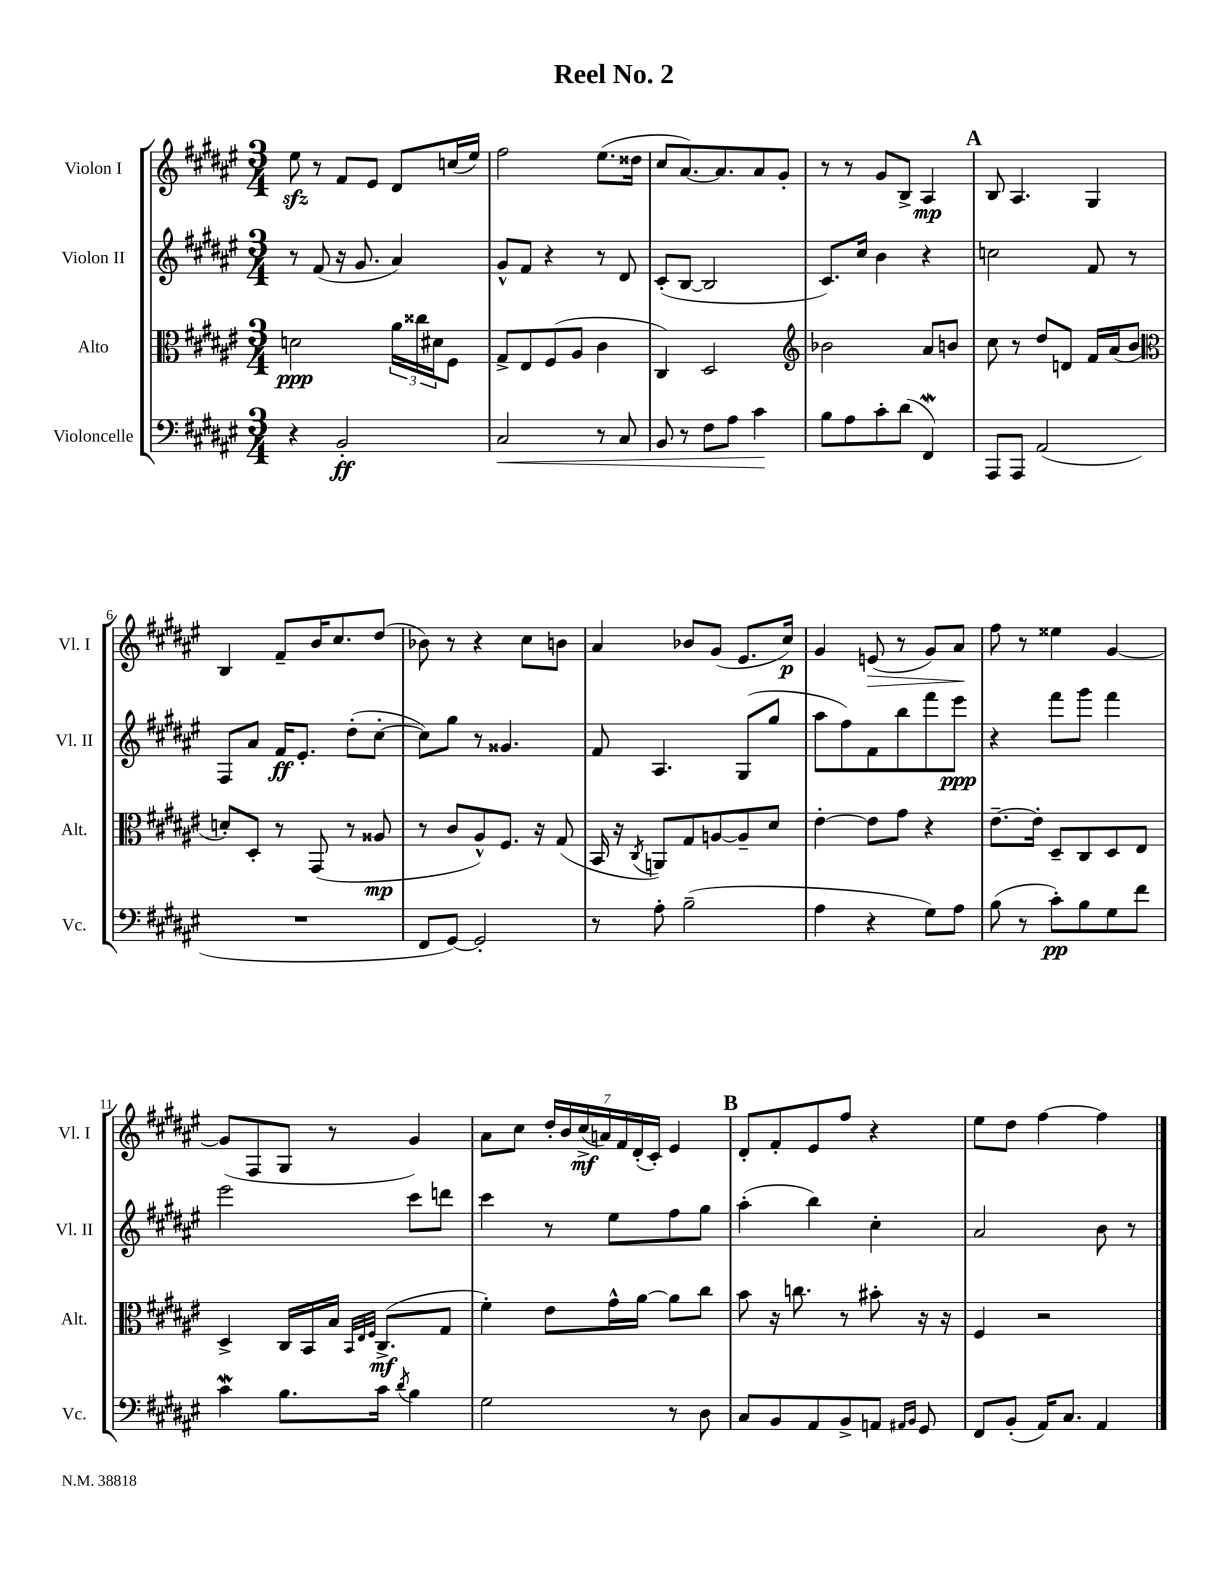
\header { title = "Reel No. 2" }
<<
\new StaffGroup <<
\new Staff = "s0" \with { instrumentName = "Violon I" shortInstrumentName = "Vl. I" } {
    \clef treble \key fis \major \numericTimeSignature \time 3/4
    eis''8\sfz r8 fis'8 eis'8 dis'8 c''16( eis''16) |
    fis''2 eis''8.( disis''16 |
    cis''8 ais'8.~) ais'8. ais'8 gis'8-. |
    r8 r8 gis'8 b8-> ais4\mp |
    \mark \markup { \bold "A" } b8 ais4. gis4 |
    b4 fis'8-- b'16 cis''8. dis''8( |
    bes'8) r8 r4 cis''8 b'8 |
    ais'4 bes'8 gis'8( eis'8. cis''16\p) |
    gis'4 e'8\>( r8 gis'8) ais'8\! |
    fis''8 r8 eisis''4 gis'4~ |
    gis'8( fis8 gis8 r8 gis'4) |
    ais'8 cis''8 \tuplet 7/4 { dis''16-. b'16 cis''16->\mf( a'16) fis'16 dis'16-.( cis'16-.) } eis'4 |
    \mark \markup { \bold "B" } dis'8-. fis'8-. eis'8 fis''8 r4 |
    eis''8 dis''8 fis''4~ fis''4 \bar "|." |
}
\new Staff = "s1" \with { instrumentName = "Violon II" shortInstrumentName = "Vl. II" } {
    \clef treble \key fis \major \numericTimeSignature \time 3/4
    r8 fis'8( r16 gis'8. ais'4) |
    gis'8-^ fis'8 r4 r8 dis'8 |
    cis'8-.( b8~ b2 |
    cis'8.) cis''16 b'4 r4 |
    \mark \markup { \bold "A" } c''2 fis'8 r8 |
    fis8 ais'8 fis'16\ff eis'8.-. dis''8-.( cis''8~-. |
    cis''8) gis''8 r8 gisis'4. |
    fis'8 ais4. gis8( gis''8 |
    ais''8 fis''8) fis'8 b''8 fis'''8 eis'''8\ppp |
    r4 fis'''8 gis'''8 fis'''4 |
    eis'''2 cis'''8 d'''8 |
    cis'''4 r8 eis''8 fis''8 gis''8 |
    \mark \markup { \bold "B" } ais''4-.( b''4) cis''4-. |
    ais'2 b'8 r8 \bar "|." |
}
\new Staff = "s2" \with { instrumentName = "Alto" shortInstrumentName = "Alt." } {
    \clef alto \key fis \major \numericTimeSignature \time 3/4
    d'2\ppp \tuplet 3/2 { ais'16 cisis''16 dis'16 } fis8 |
    gis8-> eis8 fis8( ais8 cis'4 |
    cis4) dis2 |
    \clef treble bes'2 ais'8 b'8 |
    \mark \markup { \bold "A" } cis''8 r8 dis''8 d'8 fis'16 ais'16( b'8 |
    \clef alto d'8-.) dis8-. r8 gis,8( r8 aisis8\mp |
    r8 cis'8 ais8-^) fis8. r16 gis8( |
    b,16 r16 \acciaccatura { cis8 } a,8) gis8 a8~ a8-- dis'8 |
    eis'4~-. eis'8 gis'8 r4 |
    eis'8.~-- eis'16-. dis8-- cis8 dis8 eis8 |
    dis4-> cis16 b,16 b16 \grace { b,32 eis32 fis32 } cis8.->\mf( gis8 |
    fis'4-.) eis'8 gis'16-^ ais'16~ ais'8 cis''8 |
    \mark \markup { \bold "B" } b'8 r16 c''8. r8 bis'8-. r16 r16 |
    fis4 r2 \bar "|." |
}
\new Staff = "s3" \with { instrumentName = "Violoncelle" shortInstrumentName = "Vc." } {
    \clef bass \key fis \major \numericTimeSignature \time 3/4
    r4 b,2-.\ff |
    cis2\< r8 cis8 |
    b,8 r8 fis8 ais8 cis'4\! |
    b8 ais8 cis'8-. dis'8( fis,4\mordent) |
    \mark \markup { \bold "A" } ais,,8 ais,,8 ais,2( |
    R2. |
    fis,8 gis,8~) gis,2-. |
    r8 ais8-. b2--( |
    ais4 r4 gis8) ais8 |
    b8( r8 cis'8-.\pp) b8 gis8 fis'8 |
    cis'4\mordent b8. cis'16 \acciaccatura { dis'8 } b4 |
    gis2 r8 dis8 |
    \mark \markup { \bold "B" } cis8 b,8 ais,8 b,8-> a,8 \grace { ais,16 b,16 } gis,8 |
    fis,8 b,8-.( ais,16) cis8. ais,4 \bar "|." |
}
>>
>>
